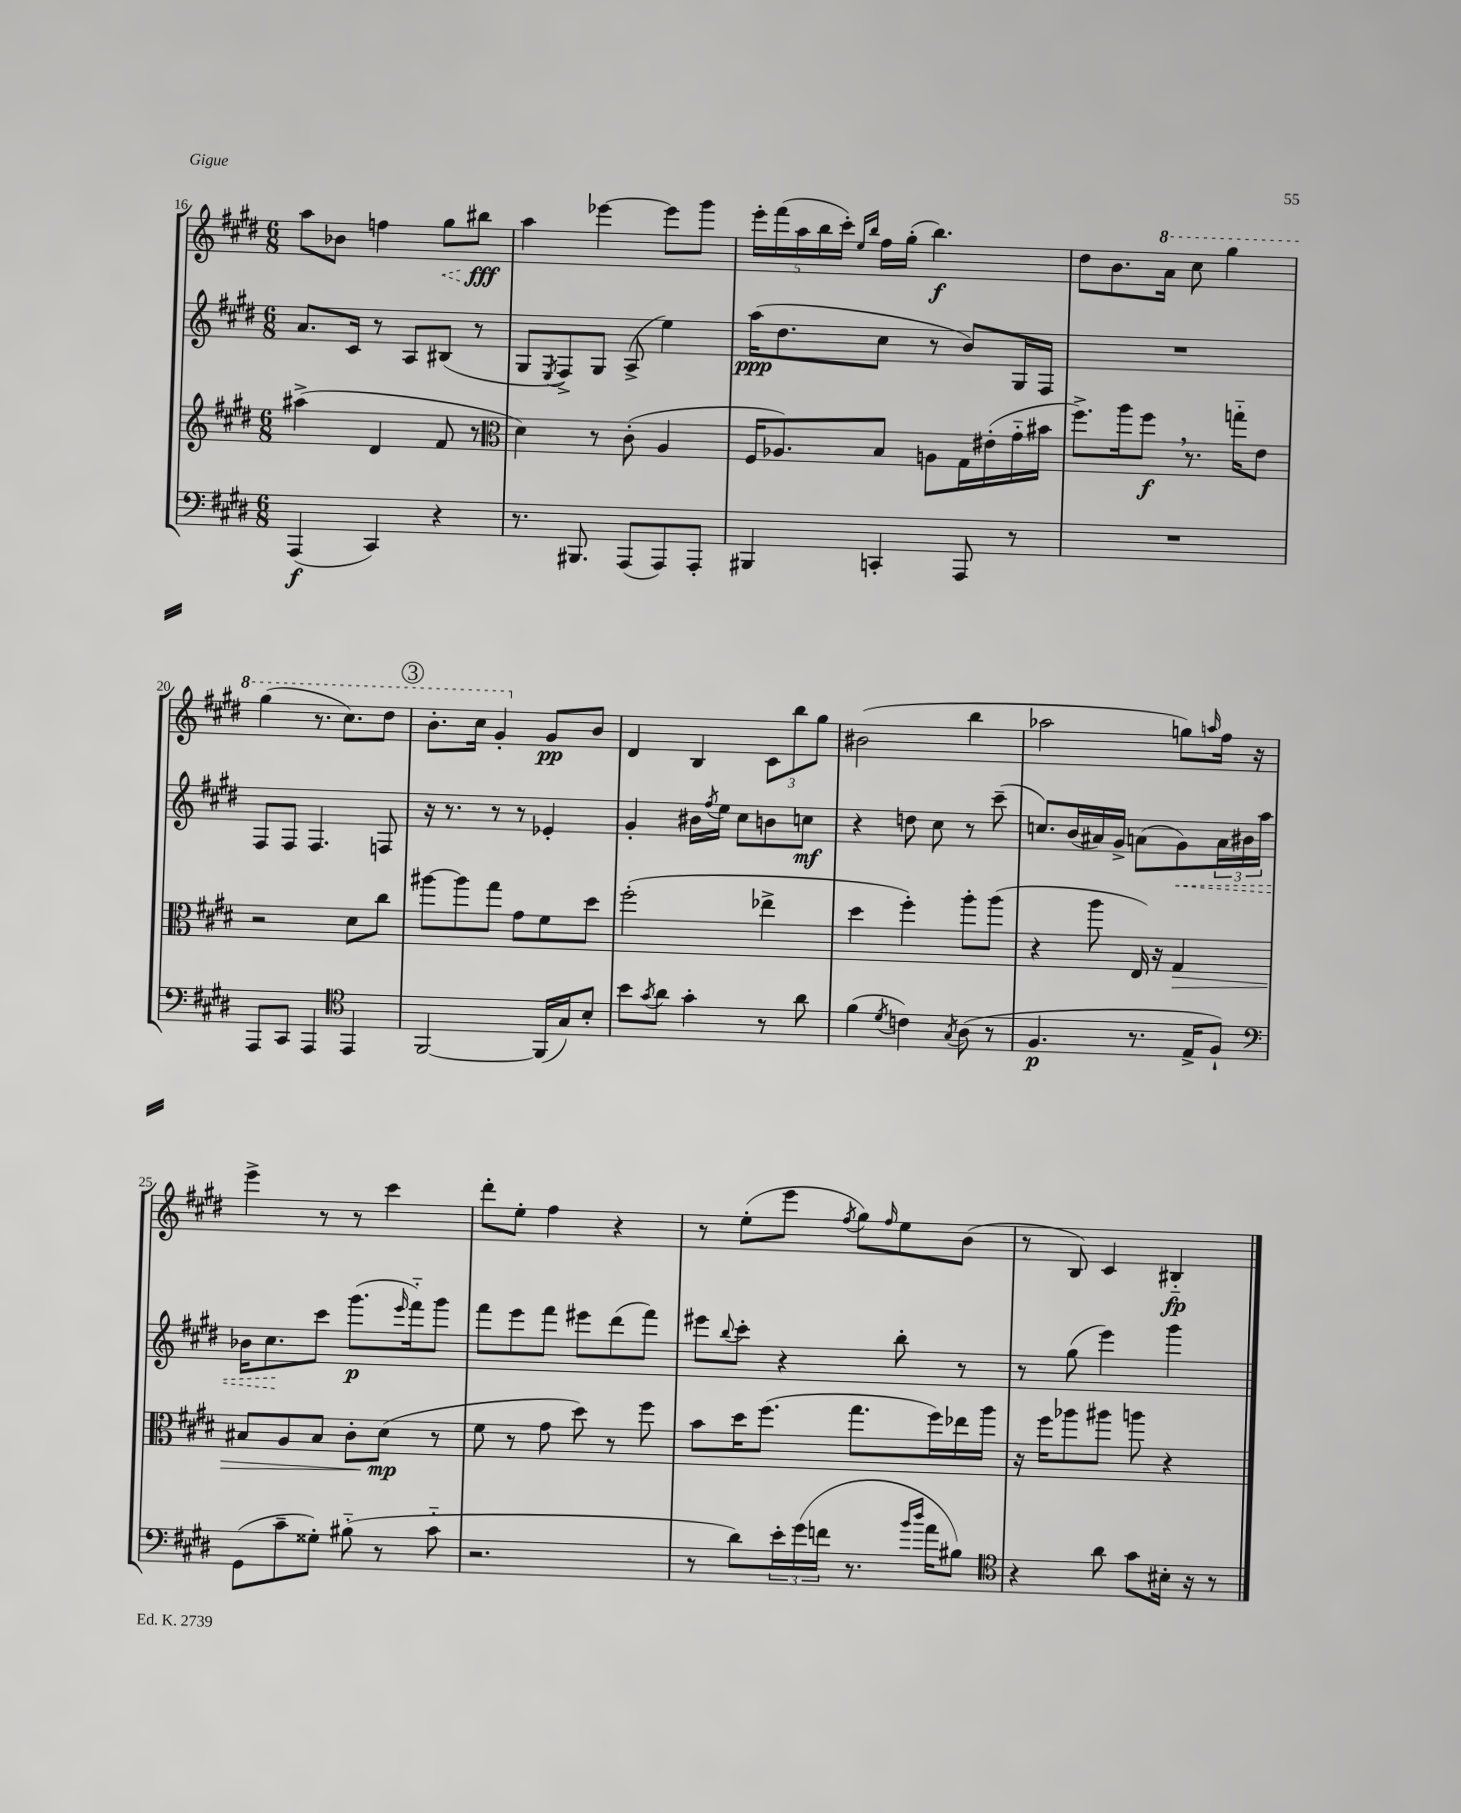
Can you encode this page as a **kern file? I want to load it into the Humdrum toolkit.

**kern	**kern	**kern	**kern
*staff4	*staff3	*staff2	*staff1
*clefF4	*clefG2	*clefG2	*clefG2
*k[f#c#g#d#]	*k[f#c#g#d#]	*k[f#c#g#d#]	*k[f#c#g#d#]
*M6/8	*M6/8	*M6/8	*M6/8
(4AAA/	(4aa#^\	8.a/L	8aa\L
.	.	.	8b-\J
.	.	16c#/Jk	.
4CC#/)	4d#/	8r	4ff\
.	.	8A/L	.
4r	8f#/	(8B#/J	8gg#\L
.	8r	8r	8bb#\J
=	=	=	=
*	*clefC3	*	*
8.r	4d#\)	8G#/L	4aa\
.	.	8qE/	.
.	.	8F#^/)	.
8.BBB#/	.	.	.
.	8r	8G#/J	[4eee-\
(8AAA/L	(8c#'\	(8A^/	.
8AAA/)	4A/	4ee\)	8eee-\]L
8AAA'/J	.	.	8ggg#\J
=	=	=	=
4BBB#/	16F#/LK	(16aa\LK	20eee'\LL
.	.	.	(20fff#\
.	8.A-/)	8.dd#\	.
.	.	.	20aa\
.	.	.	20bb\
.	.	.	20ccc#'\JJ)
.	.	.	16qqee/LL
.	.	.	16qqbb/JJ
4CC'/	8B/J	8cc#\J	16ff#\LL
.	.	.	(16gg#'\JJ
.	8A\L	8r	4.bb\)
8AAA/	16G#\L	8b/L)	.
.	(16e#'\	.	.
8r	16g#'~\	16G#/L	.
.	16b#\JJ	16F#/JJ	.
=	=	=	=
2.r	8.ff#^\L)	2.r	8dd#\L
.	.	.	8.b\
.	16aa\k	.	.
.	8ff#\J	.	.
.	.	.	16aa\Jk
.	8.r	.	8ccc#\
.	.	.	4ggg#\
.	16gg'~\LK	.	.
.	8e\J	.	.
=	=	=	=
8AAA/L	2r	8F#/L	(4ggg#\
8CC#/J	.	8F#/J	.
4AAA/	.	4.F#/	8.r
.	.	.	8.ccc#\L)
*clefC4	*	*	*
4EE/	8d#\L	.	.
.	8cc#\J	8F/	8ddd#\J
=	=	=	=
[2FF#/	[8aa#\L	16r	8.bb'\L
.	.	8.r	.
.	8aa#\]	.	.
.	.	.	16ccc#\Jk
.	8gg#\J	8r	4gg#'/
.	8g#\L	8r	.
(16FF#/]LL	8f#\	4e-'/	8g#/L
16G#/J)	.	.	.
8B'/J	8dd#\J	.	8b/J
=	=	=	=
8b\L	(2ff#'\	4g#'/	4d#/
8qg#/	.	.	.
8a\J	.	.	.
4g#'\	.	16b#\LL	4B/
.	.	8qff#/	.
.	.	16ee\JJ	.
.	.	8cc#\L	.
8r	4ee-^\	8b\	12c#\L
.	.	.	12bb\
8a\	.	8cc\J	.
.	.	.	12gg#\J
=	=	=	=
(4f#\	4dd#\	4r	(2b#\
8qd#/	.	.	.
4c\)	4ff#'\)	8dd\	.
.	.	8cc#\	.
8qG#/	.	.	.
(8A\	8aa'\L	8r	4bb\
8r	(8aa\J	(8ccc#~\	.
=	=	=	=
4.F#/	4r	8.cc/L)	2aa-\
.	.	(16b/L	.
.	8aa\	16a#/)	.
.	.	16g#^/JJ	.
8.r	16E/)	(8a\L	.
.	16r	.	.
.	4G#/	8g#\)	8gg\L)
16E^/LK	.	.	.
.	.	.	16qqaa/
8F#`/J)	.	24a\L	16ff#\Jk
.	.	24b#\	.
.	.	.	16r
.	.	24aa\JJ	.
=	=	=	=
*clefF4	*	*	*
(8GG#\L	8B#/L	16b-\LK	4eee^\
.	.	8.cc#\	.
8c#~\	8A/	.	.
8G##'\J)	8B#/J	8ccc#\J	8r
(8B#'~\	8c#'\L	(8.ggg#\L	8r
8r	(8d#\J	.	4ccc#\
.	.	16qqeee/	.
.	.	16fff#'~\k)	.
8c#'~\	8r	8ggg#\J	.
=	=	=	=
2.r	8f#\	8fff#\L	8ddd#'\L
.	8r	8eee\	8ee'\J
.	8g#\	8fff#\J	4ff#\
.	8dd#\)	8eee#\L	.
.	8r	(8ddd#\	4r
.	8ff#\	8fff#\J)	.
=	=	=	=
8r	8b\L	8eee#\L	8r
.	.	8qqbb/	.
8d#\L)	16dd#\K	8ccc#'\J	(8ee'\L
.	(8.ff#\J	.	.
24e'\L	.	4r	8eee\J
(24g#\	.	.	.
24f\JJ	.	.	.
.	.	.	8qff#/
8.r	8.gg#\L	.	8gg#\L)
.	.	.	16qqff#/
.	.	8bb'\	8ee\
16qqb/LL	.	.	.
16qqdd#/JJ	.	.	.
16a\LK	16ff#\L)	.	.
8B#\J)	16ee-\	8r	(8b\J
.	16aa\JJ	.	.
=	=	=	=
*clefC4	*	*	*
4r	16r	8r	8r
.	16ff#\LK	.	.
.	8aa-\	(8gg#\	8B/)
8a\	8aa#\J	4eee\)	4c#/
8g#\L	8aa\	.	.
16B#'\Jk	4r	4ggg#\	4B#'~/
16r	.	.	.
8r	.	.	.
==	==	==	==
*-	*-	*-	*-
